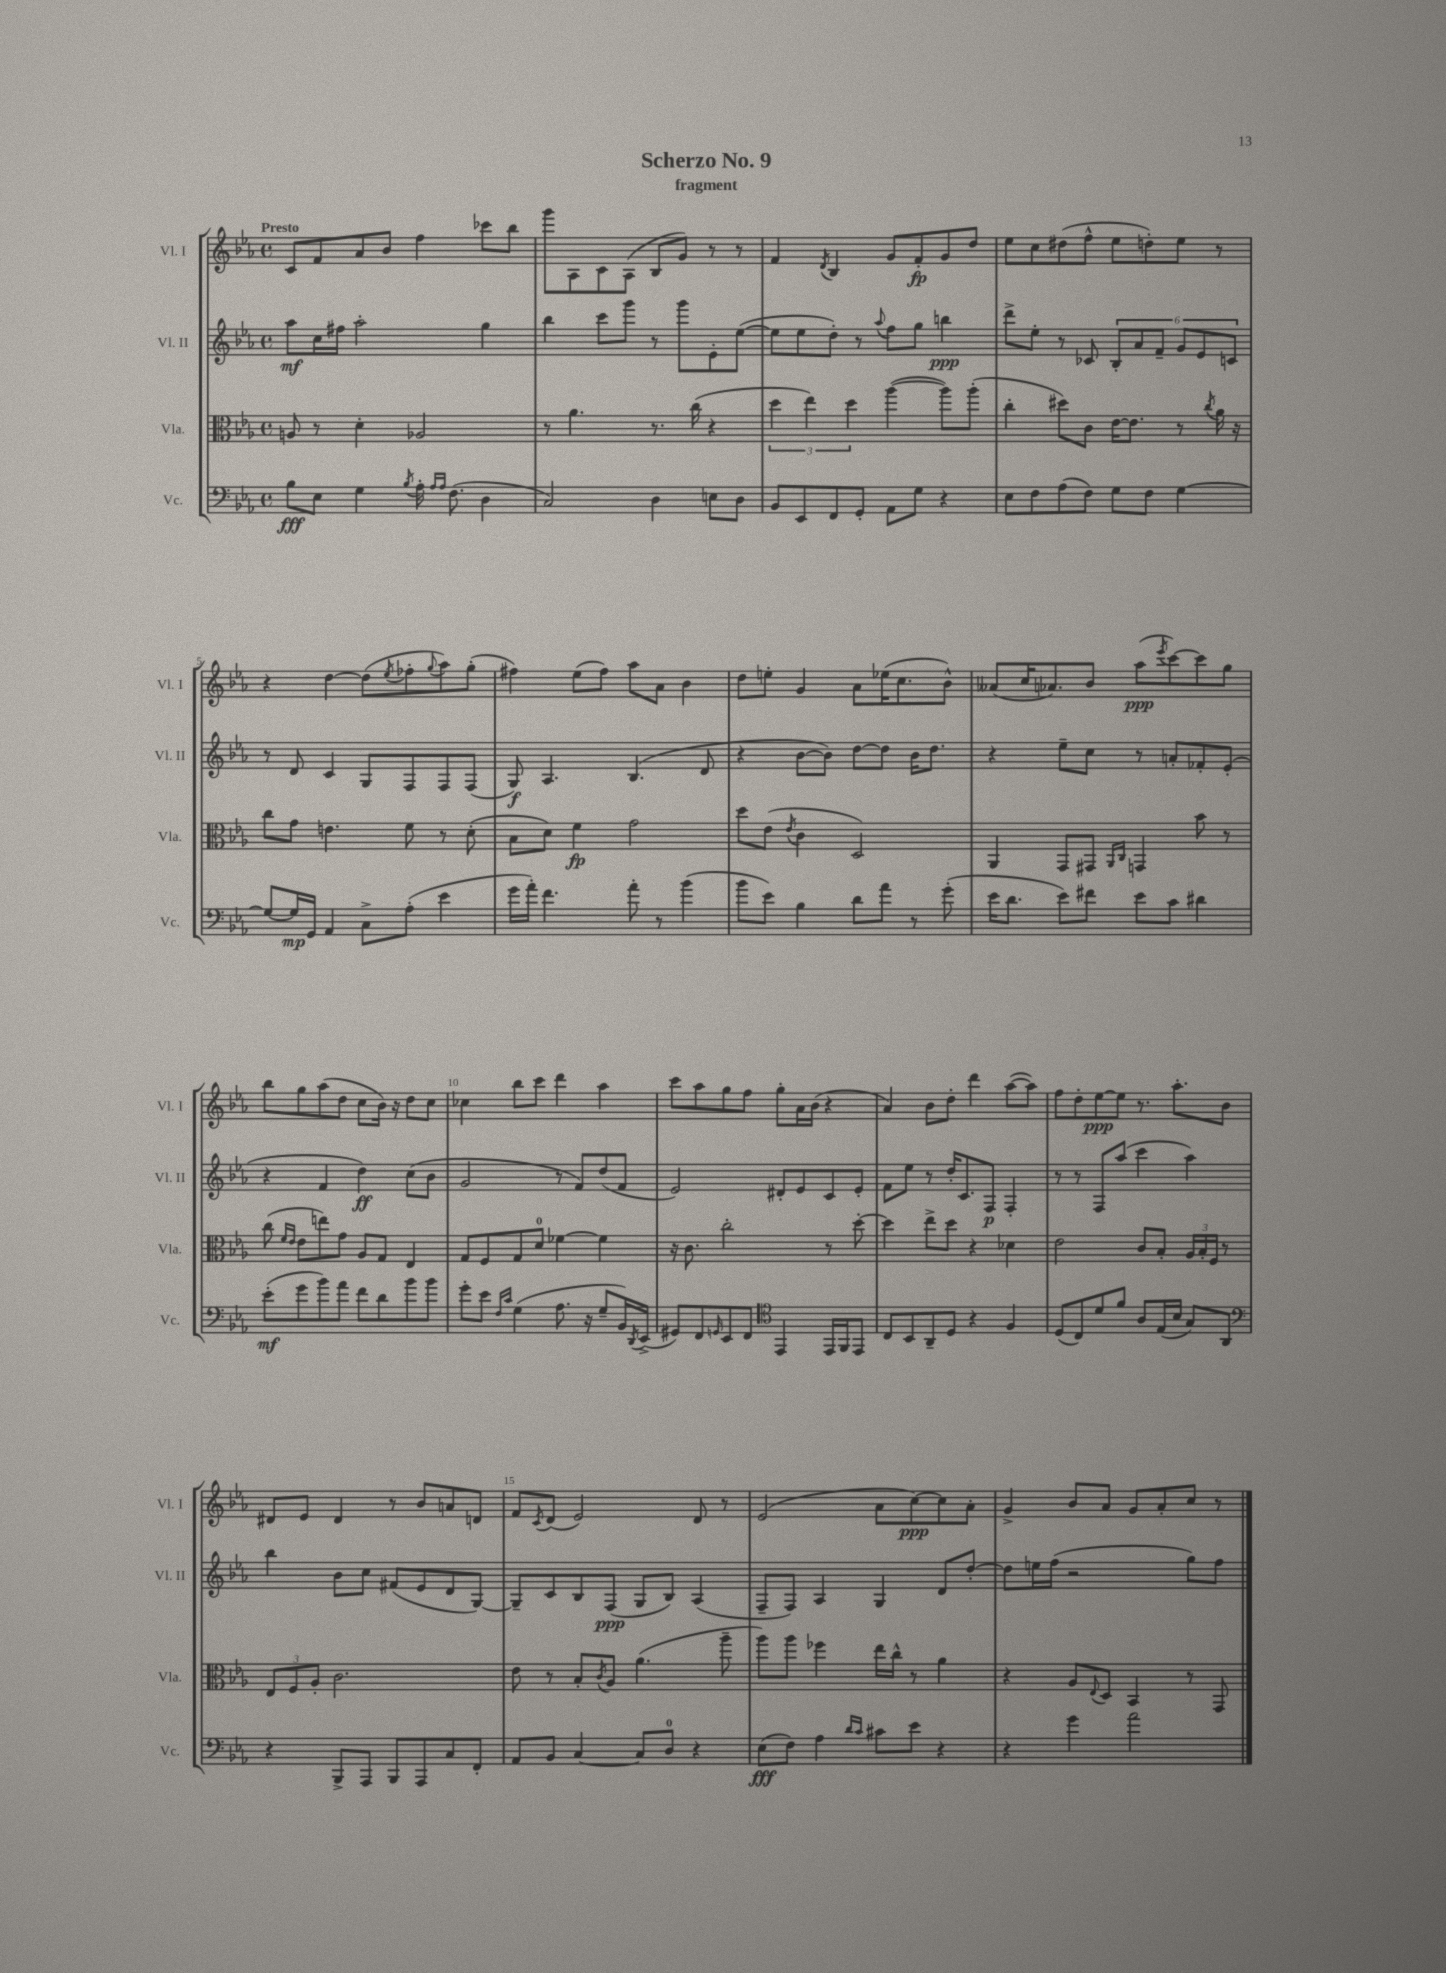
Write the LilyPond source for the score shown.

\header { title = "Scherzo No. 9" subtitle = "fragment" }
<<
\new StaffGroup <<
\new Staff = "s0" \with { instrumentName = "Vl. I" shortInstrumentName = "Vl. I" } {
    \clef treble \key ees \major \defaultTimeSignature \time 4/4 \tempo "Presto"
    c'8 f'8 aes'8 bes'8 f''4 ces'''8 bes''8 |
    g'''8 aes8 c'8 aes8( bes8 g'8) r8 r8 |
    f'4 \acciaccatura { d'8 } bes4 g'8 f'8-.\fp g'8 d''8 |
    ees''8 c''8 dis''8( f''8-^ ees''8 d''8-.) ees''8 r8 |
    r4 d''4~ d''8( \acciaccatura { ees''8 } fes''8-. \appoggiatura { g''8 } aes''8) g''8-.( |
    fis''4) ees''8( fis''8) aes''8 aes'8 bes'4 |
    d''8 e''8-. g'4 aes'8 ees''16( c''8. bes'8-^) |
    aeses'8( c''16 aes'8.) bes'8 aes''8\ppp( \acciaccatura { ees'''8 } c'''8~) c'''8 g''8 |
    bes''8 g''8 aes''8( d''8 c''8 bes'16) r16 d''8 c''8 |
    ces''4 bes''8 c'''8 d'''4 aes''4 |
    c'''8 aes''8 g''8 f''8 g''8-. aes'16 bes'16( r4 |
    aes'4) bes'8 d''8-. d'''4 aes''8~( aes''8) |
    f''8 d''8-. ees''8~\ppp ees''8 r8. aes''8.-. bes'8 |
    dis'8 ees'8 dis'4 r8 bes'8 a'8 d'8 |
    f'8 \acciaccatura { c'8 } d'8( ees'2) d'8 r8 |
    ees'2( aes'8 c''8~\ppp) c''8 aes'8-. |
    g'4-> bes'8 aes'8 g'8 aes'8-. c''8 r8 \bar "|." |
}
\new Staff = "s1" \with { instrumentName = "Vl. II" shortInstrumentName = "Vl. II" } {
    \clef treble \key ees \major \defaultTimeSignature \time 4/4
    aes''8\mf c''16 fis''16 aes''2-. g''4 |
    bes''4 c'''8 g'''8 r8 g'''8 ees'8-. ees''8~( |
    ees''8 ees''8 d''8-.) r8 \appoggiatura { aes''8 } f''8 g''8 b''4\ppp |
    d'''8-> ees''8-. r8 ces'8 \tuplet 6/4 { bes8-. aes'8 f'8-- g'8 ees'8 c'8 } |
    r8 d'8 c'4 g8 f8 f8 f8( |
    g8\f) aes4. bes4.( d'8 |
    r4 bes'8~ bes'8) d''8~ d''8 bes'16 d''8. |
    r4 ees''8-- c''8 r8 a'8-. fes'8-. ees'8-.( |
    r4 f'4 d''4\ff) c''8( bes'8 |
    g'2 r8 f'8) d''8( f'8 |
    ees'2) dis'8-. ees'8 c'8 ees'8-. |
    f'8 ees''8 r8 d''16-. c'8. f8\p f4-. |
    r8 r8 f8 aes''8( c'''4 aes''4) |
    bes''4 bes'8 c''8 fis'8( ees'8 d'8 g8~) |
    g8-- c'8 bes8 f8\ppp( g8 bes8) aes4( |
    f8-- f8) aes4 g4 d'8 d''8~-. |
    d''8 e''16 f''16( r2 g''8) f''8 \bar "|." |
}
\new Staff = "s2" \with { instrumentName = "Vla." shortInstrumentName = "Vla." } {
    \clef alto \key ees \major \defaultTimeSignature \time 4/4
    a8 r8 d'4-. aes2 |
    r8 aes'4. r8. c''16( r4 |
    \tuplet 3/2 { d''4 ees''4) d''4 } aes''4~( aes''8) aes''8-.( |
    c''4-. dis''8) c'8 ees'16~ ees'8. r8 \acciaccatura { c''8 } aes'16 r16 |
    c''8 g'8 e'4. f'8 r8 d'8-.( |
    bes8 d'8) f'4\fp g'2 |
    d''8 ees'8( \acciaccatura { ees'8 } c'4 d2) |
    aes,4 g,8 gis,8 \grace { aes,16 c16 } g,4 bes'8 r8 |
    c''8( \grace { f'16 ees'16 } ees'8 e''8) g'8 aes8 g8 ees4 |
    g8 f8 g8 d'8-0 fes'4~ fes'4 |
    r16 c'8. c''2-. r8 d''8~-. |
    d''4 ees''8-> d''8 r4 des'4 |
    ees'2 c'8 bes8-. \tuplet 3/2 { aes16 bes16-. f16 } r8 |
    \tuplet 3/2 { ees8 f8 aes8-. } c'2. |
    ees'8 r8 bes8-. \acciaccatura { c'8 } aes8 aes'4.( aes''8-- |
    aes''8) aes''8 fes''4 ees''16 c''16-^ r8 aes'4 |
    r4 aes8 \appoggiatura { ees8 } d8 bes,4 r8 g,8 \bar "|." |
}
\new Staff = "s3" \with { instrumentName = "Vc." shortInstrumentName = "Vc." } {
    \clef bass \key ees \major \defaultTimeSignature \time 4/4
    bes8\fff ees8 g4 \acciaccatura { bes8 } aes16-. \grace { aes16 aes16 } f8.( d4 |
    c2) d4 e8 d8 |
    bes,8 ees,8 f,8 g,8-. aes,8 g8 r4 |
    ees8 f8 aes8( f8) g8 f8 g4~ |
    g8~ g16\mp g,16 aes,4 c8-> aes8-.( ees'4 |
    g'16 aes'16-.) f'4. aes'8-. r8 bes'4( |
    bes'8 ees'8) bes4 d'8 aes'8 r8 g'8-.( |
    ees'16 d'8. ees'8) fis'8 ees'8 c'8 dis'4 |
    ees'8-.\mf( g'8 bes'8) aes'8 f'8 d'8 bes'8 bes'8 |
    g'8-. ees'8 \grace { f16 c'16 } g4( aes8. r16 g8-- bes,16) \acciaccatura { d,8 } ees,16->( |
    gis,8) f,8 \grace { g,16 } ees,8 f,8 \clef tenor ees,4 ees,16 f,16 ees,8 |
    c8 bes,8 aes,8-- d8 r4 f4 |
    d8( c8) d'8 f'8 aes8 ees16( bes16 g8) aes,8 |
    \clef bass r4 bes,,8-> aes,,8 bes,,8 aes,,8 c8 f,8-. |
    aes,8 bes,8 c4~ c8 d8-0 r4 |
    ees8\fff( f8) aes4 \grace { d'16 c'16 } cis'8 ees'8 r4 |
    r4 g'4 aes'2 \bar "|." |
}
>>
>>
\layout { \context { \Score \override BarNumber.break-visibility = ##(#f #t #t) barNumberVisibility = #(every-nth-bar-number-visible 5) } }
